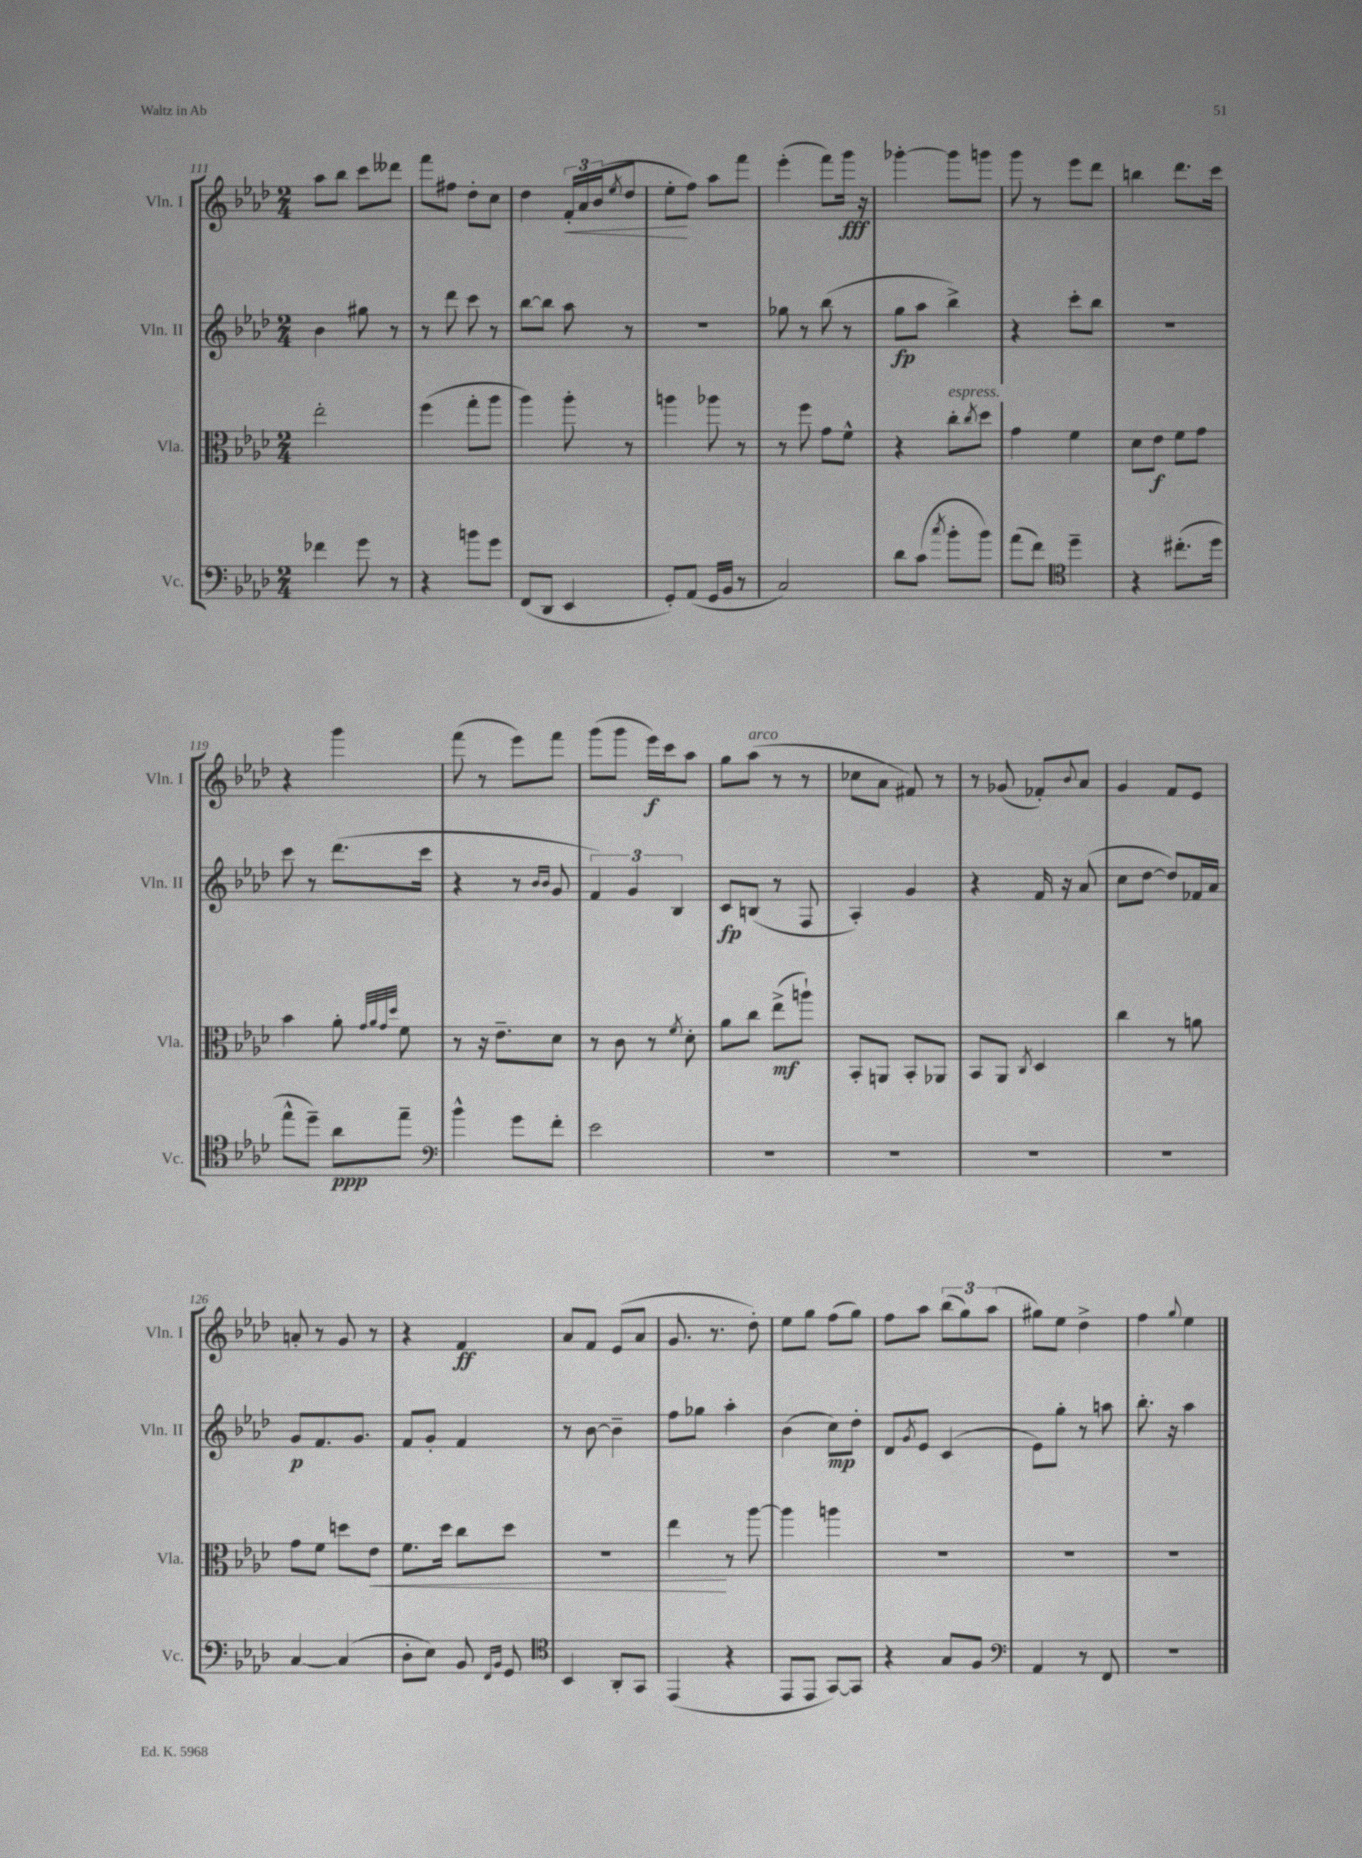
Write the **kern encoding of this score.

**kern	**dynam	**kern	**dynam	**kern	**dynam	**kern	**dynam
*part4	*part4	*part3	*part3	*part2	*part2	*part1	*part1
*staff4	*staff4	*staff3	*staff3	*staff2	*staff2	*staff1	*staff1
*I"Vc.	*	*I"Vla.	*	*I"Vln. II	*	*I"Vln. I	*
*I'Vc.	*	*I'Vla.	*	*I'Vln. II	*	*I'Vln. I	*
*clefF4	*	*clefC3	*	*clefG2	*	*clefG2	*
*k[b-e-a-d-]	*	*k[b-e-a-d-]	*	*k[b-e-a-d-]	*	*k[b-e-a-d-]	*
*M2/4	*	*M2/4	*	*M2/4	*	*M2/4	*
=111	=111	=111	=111	=111	=111	=111	=111
4f-X\	.	2ee-'\	.	4b-\	.	8aa-\L	.
.	.	.	.	.	.	8bb-\J	.
8g\	.	.	.	8gg#X\	.	8ccc\L	.
8r	.	.	.	8r	.	8ddd--X\J	.
=112	=112	=112	=112	=112	=112	=112	=112
4r	.	(4ff\	.	8r	.	8fff\L	.
.	.	.	.	8ddd-\	.	8ff#X\J	.
8bn\L	.	8gg'\L	.	8ccc\	.	8dd-'\L	.
8g\J	.	8aa-\J	.	8r	.	8cc\J	.
=113	=113	=113	=113	=113	=113	=113	=113
(8FF/L	.	4aa-\)	.	[8bb-\L	.	4dd-\	.
8DD-/J	.	.	.	8bb-\J]	.	.	.
!	!	!	!	!	!	!	!LO:HP:b
4EE-/	.	8aa-'\	.	8aa-\	.	24f'/LL	<
.	.	.	.	.	.	24a-/	.
.	.	.	.	.	.	(24b-/J	.
.	.	.	.	.	.	8qee-/	.
.	.	8r	.	8r	.	8dd-/J	.
=114	=114	=114	=114	=114	=114	=114	=114
8GG'/L)	.	4aan\	.	2r	.	8ee-'\L	.
(8AA-/J	.	.	.	.	.	8ff\J)	[
16GG/LL	.	8aa-X\	.	.	.	8aa-\L	.
16BB-/JJ	.	.	.	.	.	.	.
8r	.	8r	.	.	.	8fff\J	.
=115	=115	=115	=115	=115	=115	=115	=115
2C/)	.	8r	.	8gg-X\	.	(4eee-'\	.
.	.	8ff\	.	8r	.	.	.
.	.	8g\L	.	(8bb-\	.	8fff\L)	.
.	.	8f^^\J	.	8r	.	16ggg\Jk	fff
.	.	.	.	.	.	16r	.
=116	=116	=116	=116	=116	=116	=116	=116
8d-\L	.	4r	.	8gg\L	fp	[4ggg-X'\	.
(8c\J	.	.	.	8aa-\J	.	.	.
8qcc/	.	.	.	.	.	.	.
!	!	!LO:TX:a:i:t=espress.	!	!	!	!	!
8b-'\L	.	8cc'\L	.	4bb-^\)	.	8ggg-\L]	.
.	.	8qcc/	.	.	.	.	.
8b-\J)	.	8dd-\J	.	.	.	8gggn\J	.
=117	=117	=117	=117	=117	=117	=117	=117
(8a-\L	.	4g\	.	4r	.	8ggg\	.
8f\J)	.	.	.	.	.	8r	.
*clefC4	*	*	*	*	*	*	*
4dd-~\	.	4f\	.	8ccc'\L	.	8eee-\L	.
.	.	.	.	8bb-\J	.	8ddd-\J	.
=118	=118	=118	=118	=118	=118	=118	=118
4r	.	8d-\L	.	2r	.	4bbn\	.
.	.	8e-\J	f	.	.	.	.
(8.cc#X'\L	.	8f\L	.	.	.	8.ddd-\L	.
.	.	8g\J	.	.	.	.	.
16dd-\Jk	.	.	.	.	.	16ccc\Jk	.
!!LO:LB:g=z
=119	=119	=119	=119	=119	=119	=119	=119
8ee-^^\L	.	4b-\	.	8ccc\	.	4r	.
8dd-~\J)	.	.	.	8r	.	.	.
8a-\L	ppp	8a-'\	.	(8.ddd-\L	.	4ggg\	.
.	.	32qqg/LLL	.	.	.	.	.
.	.	32qqa-/	.	.	.	.	.
.	.	32qqg/	.	.	.	.	.
.	.	32qqdd-/JJJ	.	.	.	.	.
8ee-~\J	.	8f\	.	.	.	.	.
.	.	.	.	16ccc\Jk	.	.	.
=120	=120	=120	=120	=120	=120	=120	=120
*clefF4	*	*	*	*	*	*	*
4b-^^\	.	8r	.	4r	.	(8fff\	.
.	.	16r	.	.	.	8r	.
.	.	8.e-~\L	.	.	.	.	.
8g\L	.	.	.	8r	.	8eee-\L)	.
.	.	.	.	16qqb-/LL	.	.	.
.	.	.	.	16qqb-/JJ	.	.	.
8f'\J	.	8d-\J	.	8g/	.	8fff\J	.
=121	=121	=121	=121	=121	=121	=121	=121
2e-\	.	8r	.	6f/)	.	(8ggg\L	.
.	.	8c\	.	.	.	8ggg\J	.
.	.	.	.	6g/	.	.	.
.	.	8r	.	.	.	16eee-\LL)	f
.	.	.	.	.	.	16ccc\J	.
.	.	.	.	6B-/	.	.	.
.	.	8qf/	.	.	.	.	.
.	.	8d-'\	.	.	.	8aa-\J	.
=122	=122	=122	=122	=122	=122	=122	=122
2r	.	8a-\L	.	8c/L	fp	8gg\L	.
!	!	!	!	!	!	!LO:TX:a:i:t=arco	!
.	.	8cc\J	.	(8Bn/J	.	(8aa-\J	.
.	.	(8ee-^\L	mf	8r	.	8r	.
.	.	8aan`\J)	.	8F/	.	8r	.
=123	=123	=123	=123	=123	=123	=123	=123
2r	.	8BB-'/L	.	4A-'/)	.	8cc-X\L	.
.	.	8AAn/J	.	.	.	8a-\J	.
.	.	8BB-'/L	.	4g/	.	8f#X/)	.
.	.	8AA-X/J	.	.	.	8r	.
=124	=124	=124	=124	=124	=124	=124	=124
2r	.	8BB-/L	.	4r	.	8r	.
.	.	8AA-/J	.	.	.	(8g-X/	.
.	.	8qC/	.	.	.	.	.
.	.	4D-/	.	16f/	.	8f-X'/L)	.
.	.	.	.	16r	.	.	.
.	.	.	.	.	.	8qqb-/	.
.	.	.	.	(8a-/	.	8a-/J	.
=125	=125	=125	=125	=125	=125	=125	=125
2r	.	4cc\	.	8cc\L	.	4g/	.
.	.	.	.	[8dd-\J	.	.	.
.	.	8r	.	8dd-/L])	.	8f/L	.
.	.	8an\	.	16f-X/L	.	8e-/J	.
.	.	.	.	16a-/JJ	.	.	.
!!LO:LB:g=z
=126	=126	=126	=126	=126	=126	=126	=126
[4C/	.	8g\L	.	8g/L	p	8an'/	.
.	.	8f\J	.	8.f/	.	8r	.
(4C/]	.	8ddn\L	.	.	.	8g/	.
.	.	.	.	8.g/J	.	.	.
!	!	!	!LO:HP:b	!	!	!	!
.	.	8e-\J	<	.	.	8r	.
=127	=127	=127	=127	=127	=127	=127	=127
8D-'\L	.	8.f\L	.	8f/L	.	4r	.
8E-\J)	.	.	.	8g'/J	.	.	.
.	.	16dd-\Jk	.	.	.	.	.
8BB-/	.	8cc\L	.	4f/	.	4f/	ff
16qqFF/LL	.	.	.	.	.	.	.
16qqBB-/JJ	.	.	.	.	.	.	.
8GG/	.	8dd-\J	.	.	.	.	.
=128	=128	=128	=128	=128	=128	=128	=128
*clefC4	*	*	*	*	*	*	*
4BB-/	.	2r	.	8r	.	8a-/L	.
.	.	.	.	[8b-\	.	8f/J	.
8AA-'/L	.	.	.	4b-~\]	.	(8e-/L	.
8GG/J	.	.	.	.	.	8a-/J	.
=129	=129	=129	=129	=129	=129	=129	=129
(4EE-/	.	4ee-\	.	8ff\L	.	8.g/	.
.	.	.	.	8gg-X\J	.	.	.
.	.	.	.	.	.	8.r	.
4r	.	8r	[	4aa-'\	.	.	.
.	.	[8aa-\	.	.	.	8dd-'\)	.
=130	=130	=130	=130	=130	=130	=130	=130
8EE-/L	.	4aa-\]	.	(4b-\	.	8ee-\L	.
8EE-/J	.	.	.	.	.	8gg\J	.
[8GG/L)	.	4aan\	.	8cc\L)	mp	(8ff\L	.
8GG/J]	.	.	.	8dd-'\J	.	8gg\J)	.
=131	=131	=131	=131	=131	=131	=131	=131
4r	.	2r	.	8d-/L	.	8ff\L	.
.	.	.	.	8qg/	.	.	.
.	.	.	.	8e-/J	.	8aa-\J	.
8G/L	.	.	.	(4c/	.	(12bb-\L	.
.	.	.	.	.	.	12gg\)	.
8F/J	.	.	.	.	.	.	.
.	.	.	.	.	.	(12aa-\J	.
=132	=132	=132	=132	=132	=132	=132	=132
*clefF4	*	*	*	*	*	*	*
4AA-/	.	2r	.	8e-\L)	.	8gg#X\L)	.
.	.	.	.	8gg'\J	.	8ee-\J	.
8r	.	.	.	8r	.	4dd-^\	.
8FF/	.	.	.	8aan\	.	.	.
=133	=133	=133	=133	=133	=133	=133	=133
2r	.	2r	.	8.bb-'\	.	4ff\	.
.	.	.	.	16r	.	.	.
.	.	.	.	.	.	8qqgg/	.
.	.	.	.	4aa-\	.	4ee-\	.
==	==	==	==	==	==	==	==
*-	*-	*-	*-	*-	*-	*-	*-
